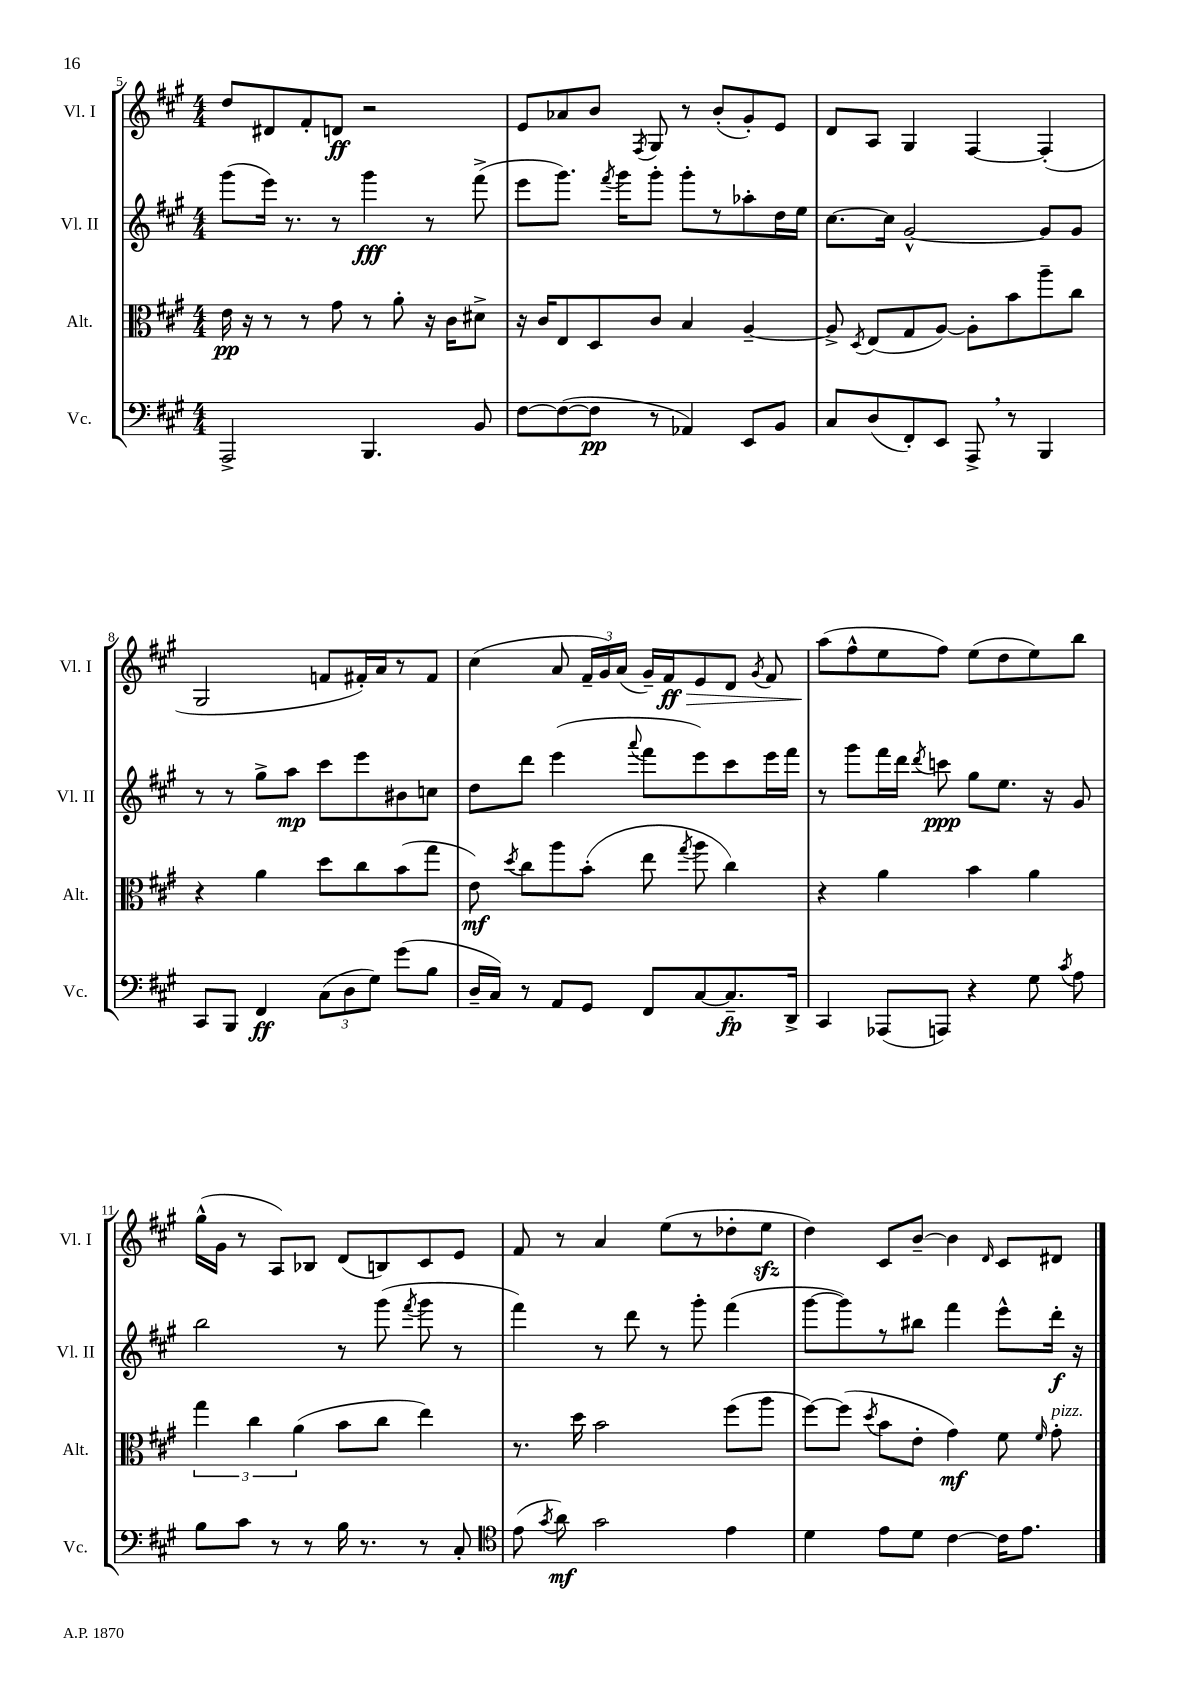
<<
\new StaffGroup <<
\new Staff = "s0" \with { instrumentName = "Vl. I" shortInstrumentName = "Vl. I" } {
    \clef treble \key a \major \numericTimeSignature \time 4/4
    \autoBeamOff d''8[ dis'8 fis'8-. d'8]\ff r2 |
    e'8[ aes'8 b'8] \acciaccatura { fis8 } gis8 r8 b'8[-.( gis'8-.) e'8] |
    d'8[ a8] gis4 fis4~ fis4-.( |
    gis2 f'8[ fis'16-.) a'16 r8 fis'8] |
    cis''4( a'8 \tuplet 3/2 { fis'16[-- gis'16) a'16]( } gis'16[--) fis'16\ff\> e'8 d'8] \acciaccatura { gis'8 } fis'8 |
    a''8[\!( fis''8-^ e''8 fis''8]) e''8[( d''8 e''8) b''8] |
    gis''16[-^( gis'16] r8 a8[) bes8] d'8[( b8) cis'8 e'8] |
    fis'8 r8 a'4 e''8[( r8 des''8-. e''8]\sfz |
    d''4) cis'8[ b'8]~-- b'4 \grace { d'16 } cis'8[ dis'8] \bar "|." |
}
\new Staff = "s1" \with { instrumentName = "Vl. II" shortInstrumentName = "Vl. II" } {
    \clef treble \key a \major \numericTimeSignature \time 4/4
    \autoBeamOff gis'''8[( e'''16]) r8. r8 gis'''4\fff r8 fis'''8->( |
    e'''8[ gis'''8.]) \acciaccatura { fis'''8 } gis'''16[ gis'''8]-. gis'''8[-. r8 aes''8-. d''16 e''16] |
    cis''8.[~ cis''16] gis'2~-^ gis'8[ gis'8] |
    r8 r8 gis''8[-> a''8]\mp cis'''8[ e'''8 bis'8 c''8] |
    d''8[ d'''8] e'''4( \appoggiatura { a'''8 } fis'''8[ e'''8) cis'''8 e'''16 fis'''16] |
    r8 gis'''8[ fis'''16 d'''16] \acciaccatura { d'''8 } c'''8\ppp gis''8[ e''8.] r16 gis'8 |
    b''2 r8 gis'''8( \acciaccatura { fis'''8 } gis'''8 r8 |
    fis'''4) r8 d'''8 r8 gis'''8-. fis'''4( |
    gis'''8[~ gis'''8) r8 bis''8] fis'''4 e'''8[-^ d'''16]-.\f r16 \bar "|." |
}
\new Staff = "s2" \with { instrumentName = "Alt." shortInstrumentName = "Alt." } {
    \clef alto \key a \major \numericTimeSignature \time 4/4
    \autoBeamOff e'16\pp r16 r8 r8 gis'8 r8 a'8-. r16 cis'16[ dis'8]-> |
    r16 cis'16[ e8 d8 cis'8] b4 a4~-- |
    a8-> \acciaccatura { d8 } e8[( gis8 a8]~) a8[-. b'8 a''8-- cis''8] |
    r4 a'4 d''8[ cis''8 b'8( gis''8] |
    e'8\mf) \acciaccatura { d''8 } cis''8[ a''8 b'8]-.( e''8 \acciaccatura { gis''8 } a''8 cis''4) |
    r4 a'4 b'4 a'4 |
    \tuplet 3/2 { gis''4 cis''4 a'4( } b'8[ cis''8] e''4) |
    r8. d''16 b'2 fis''8[( a''8] |
    fis''8[~) fis''8]( \acciaccatura { d''8 } b'8[ e'8]-. gis'4\mf) fis'8 \grace { fis'16 } gis'8-.^\markup { \italic "pizz." } \bar "|." |
}
\new Staff = "s3" \with { instrumentName = "Vc." shortInstrumentName = "Vc." } {
    \clef bass \key a \major \numericTimeSignature \time 4/4
    \autoBeamOff a,,2-> b,,4. b,8 |
    fis8[~ fis8~( fis8]\pp r8 aes,4) e,8[ b,8] |
    cis8[ d8( fis,8-.) e,8] a,,8-> \breathe r8 b,,4 |
    cis,8[ b,,8] fis,4\ff \tuplet 3/2 { cis8[( d8 gis8]) } gis'8[( b8] |
    d16[-- cis16]) r8 a,8[ gis,8] fis,8[ cis8~ cis8.--\fp d,16]-> |
    cis,4 aes,,8[( a,,8]) r4 gis8 \acciaccatura { cis'8 } a8 |
    b8[ cis'8] r8 r8 b16 r8. r8 cis8-. |
    \clef tenor e'8( \acciaccatura { gis'8 } a'8\mf) gis'2 e'4 |
    d'4 e'8[ d'8] cis'4~ cis'16[ e'8.] \bar "|." |
}
>>
>>
\layout { \context { \Score currentBarNumber = #5 } }
